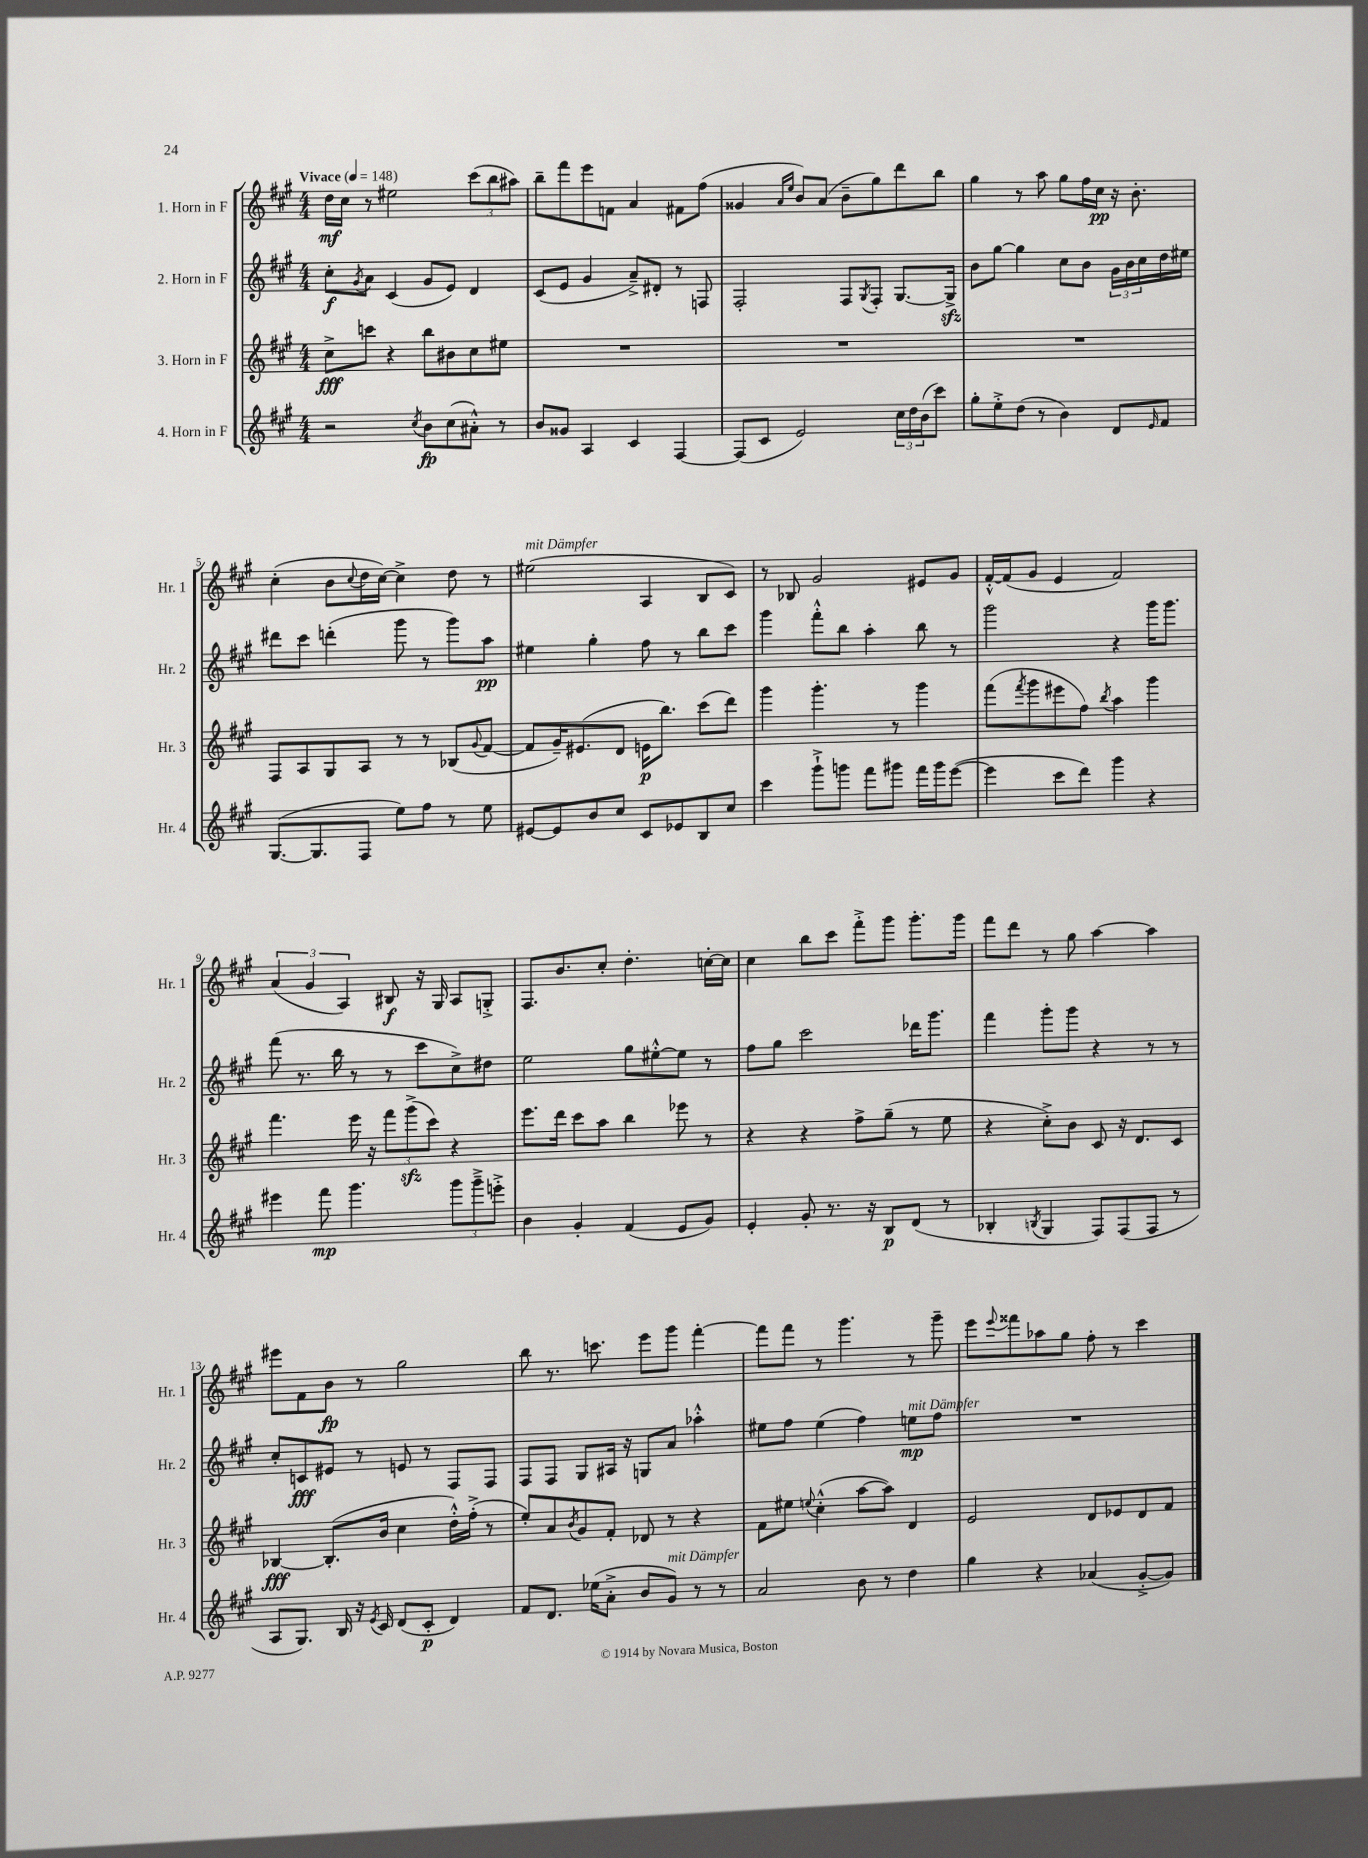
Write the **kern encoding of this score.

**kern	**dynam	**kern	**dynam	**kern	**dynam	**kern	**dynam
*part4	*part4	*part3	*part3	*part2	*part2	*part1	*part1
*staff4	*staff4	*staff3	*staff3	*staff2	*staff2	*staff1	*staff1
*I"4. Horn in F	*	*I"3. Horn in F	*	*I"2. Horn in F	*	*I"1. Horn in F	*
*I'Hr. 4	*	*I'Hr. 3	*	*I'Hr. 2	*	*I'Hr. 1	*
*clefG2	*	*clefG2	*	*clefG2	*	*clefG2	*
*k[f#c#g#]	*	*k[f#c#g#]	*	*k[f#c#g#]	*	*k[f#c#g#]	*
*M4/4	*	*M4/4	*	*M4/4	*	*M4/4	*
*MM148	*	*MM148	*	*MM148	*	*MM148	*
=1	=1	=1	=1	=1	=1	=1	=1
!	!	!	!	!	!	!LO:TX:a:B:t=Vivace	!
2r	.	8cc#^\L	fff	8cc#'\L	f	16dd\LL	mf
.	.	.	.	.	.	16cc#\JJ	.
.	.	.	.	8qg#/	.	.	.
.	.	8cccn\J	.	8a\J	.	8r	.
.	.	4r	.	(4c#/	.	2ee#X\	.
8qcc#/	.	.	.	.	.	.	.
8b\L	fp	8bb\L	.	8g#/L	.	.	.
(8cc#\	.	8b#X\	.	8e/J)	.	.	.
8a#X'^^\J)	.	8cc#\	.	4d/	.	(12ccc#\L	.
.	.	.	.	.	.	12bb\	.
8r	.	8ee#X\J	.	.	.	.	.
.	.	.	.	.	.	12aa#X\J)	.
=2	=2	=2	=2	=2	=2	=2	=2
8b/L	.	1r	.	(8c#/L	.	8bb~\L	.
8g##X/J	.	.	.	8e/J	.	8fff#\	.
4A/	.	.	.	4g#/	.	8eee\	.
.	.	.	.	.	.	8fn\J	.
4c#/	.	.	.	8a~^/L)	.	4a/	.
.	.	.	.	8d#X'/J	.	.	.
[4F#/	.	.	.	8r	.	8f#X\L	.
.	.	.	.	8Fn/	.	(8ff#\J	.
=3	=3	=3	=3	=3	=3	=3	=3
(8F#/L]	.	1r	.	2F#'/	.	4g##X/	.
8c#/J	.	.	.	.	.	.	.
.	.	.	.	.	.	16qqa/LL	.
.	.	.	.	.	.	16qqee/JJ	.
2e/)	.	.	.	.	.	8b/L)	.
.	.	.	.	.	.	(8a/J	.
.	.	.	.	8F#/L	.	8b~\L	.
.	.	.	.	8qG#/	.	.	.
.	.	.	.	8F#'/J	.	8gg#\)	.
24cc#\LL	.	.	.	[8.G#/L	.	8ddd\	.
24dd\	.	.	.	.	.	.	.
(24b\J	.	.	.	.	.	.	.
8ccc#\J)	.	.	.	.	.	8bb\J	.
.	.	.	.	16G#zz^/Jk]	.	.	.
=4	=4	=4	=4	=4	=4	=4	=4
8gg#'\L	.	1r	.	8b\L	.	4gg#\	.
8ee'^\	.	.	.	[8gg#\J	.	.	.
(8dd\J	.	.	.	4gg#\]	.	8r	.
8r	.	.	.	.	.	8aa\	.
4b\)	.	.	.	8cc#\L	.	8gg#\L	.
.	.	.	.	8b\J	.	16ff#\L	.
.	.	.	.	.	.	16cc#\JJ	pp
8d/L	.	.	.	24g#\LL	.	16r	.
.	.	.	.	24b\	.	.	.
.	.	.	.	.	.	8.b'\	.
.	.	.	.	24cc#\	.	.	.
16qqe/	.	.	.	.	.	.	.
8f#/J	.	.	.	16dd\	.	.	.
.	.	.	.	16ee#X\JJ	.	.	.
!!LO:LB:g=z
=5	=5	=5	=5	=5	=5	=5	=5
([8.G#/L	.	8F#/L	.	8ddd#X\L	.	(4cc#'\	.
.	.	8A/	.	8ccc#\J	.	.	.
8.G#/]	.	.	.	.	.	.	.
.	.	8G#/	.	(4dddn'\	.	8b\L	.
.	.	.	.	.	.	8qqcc#/	.
8F#/J	.	8A/J	.	.	.	16dd\L	.
.	.	.	.	.	.	[16cc#\JJ)	.
8ee\L)	.	8r	.	8ggg#\	.	4cc#^\]	.
8ff#\J	.	8r	.	8r	.	.	.
8r	.	(8B-X/L	.	8ggg#\L)	.	8dd\	.
.	.	8qqg#/	.	.	.	.	.
8ee\	.	[8f#/J	.	8aa\J	pp	8r	.
=6	=6	=6	=6	=6	=6	=6	=6
!	!	!	!	!	!	!LO:TX:a:i:t=mit Dämpfer	!
[8e#X/L	.	8f#/L]	.	4ee#X\	.	(2ee#X\	.
8e#/]	.	16g#~/K)	.	.	.	.	.
.	.	(8.e#X/	.	.	.	.	.
8b/	.	.	.	4gg#'\	.	.	.
8cc#/J	.	8d/J	.	.	.	.	.
8c#/L	.	16en\KL	p	8ff#\	.	4A/	.
.	.	8.bb\J)	.	.	.	.	.
8e-X/	.	.	.	8r	.	.	.
8B/	.	(8ccc#\L	.	8bb\L	.	8B/L	.
8cc#/J	.	8ddd\J)	.	8ccc#\J	.	8c#/J)	.
=7	=7	=7	=7	=7	=7	=7	=7
4ccc#\	.	4ggg#\	.	4ggg#\	.	8r	.
.	.	.	.	.	.	8B-X/	.
8ggg#`^\L	.	4.ggg#'\	.	8fff#'^^\L	.	2g#/	.
8gggn\J	.	.	.	8bb\J	.	.	.
8fff#\L	.	.	.	4aa'\	.	.	.
8ggg#X\J	.	8r	.	.	.	.	.
16fff#\LL	.	4ggg#\	.	8bb\	.	8e#X/L	.
16ggg#\J	.	.	.	.	.	.	.
([8eee\J	.	.	.	8r	.	8g#/J	.
=8	=8	=8	=8	=8	=8	=8	=8
4eee\]	.	(8fff#\L	.	2ggg#\	.	[16f#'^^/LL	.
.	.	.	.	.	.	(16f#/J]	.
.	.	8qfff#/	.	.	.	.	.
.	.	8ggg#\	.	.	.	8g#/J	.
8ccc#\L	.	8eee#X\	.	.	.	4e/	.
8ddd\J)	.	8ff#\J)	.	.	.	.	.
.	.	8qbb/	.	.	.	.	.
4ggg#\	.	4aa\	.	4r	.	2f#/)	.
4r	.	4ggg#\	.	16ggg#\KL	.	.	.
.	.	.	.	8.ggg#\J	.	.	.
!!LO:LB:g=z
=9	=9	=9	=9	=9	=9	=9	=9
4eee#X\	.	4.fff#\	.	(8fff#\	.	(6a/	.
.	.	.	.	8.r	.	.	.
.	.	.	.	.	.	6g#/	.
8fff#\	mp	.	.	.	.	.	.
.	.	.	.	16bb\	.	.	.
.	.	.	.	.	.	6A/)	.
4.ggg#\	.	16eee\	.	8r	.	.	.
.	.	16r	.	.	.	.	.
.	.	12fff#\L	.	8r	.	8B#X/	f
.	.	(12ggg#zz^\	.	.	.	.	.
.	.	.	.	8ccc#\L	.	16r	.
.	.	12ccc#\J)	.	.	.	.	.
.	.	.	.	.	.	16G#/	.
12ggg#\L	.	4r	.	8cc#^\)	.	8A/L	.
12ggg#~^\	.	.	.	.	.	.	.
.	.	.	.	8dd#X\J	.	8Gn'^/J	.
12eeen'^\J	.	.	.	.	.	.	.
=10	=10	=10	=10	=10	=10	=10	=10
4b\	.	8.eee\L	.	2ee\	.	8.F#/L	.
.	.	16ddd\Jk	.	.	.	8.b/	.
4g#'/	.	8ccc#\L	.	.	.	.	.
.	.	8aa\J	.	.	.	8cc#'/J	.
(4f#/	.	4bb\	.	8gg#\L	.	4.dd'\	.
.	.	.	.	[8ee#X'^^\	.	.	.
8e/L	.	8eee-X\	.	8ee#\J]	.	.	.
8g#/J)	.	8r	.	8r	.	[16ccn'\LL	.
.	.	.	.	.	.	16cc\JJ]	.
=11	=11	=11	=11	=11	=11	=11	=11
4e'/	.	4r	.	8ff#\L	.	4cc#\	.
.	.	.	.	8gg#\J	.	.	.
8g#'/	.	4r	.	2ccc#\	.	8bb\L	.
8.r	.	.	.	.	.	8ccc#\J	.
.	.	8ff#^\L	.	.	.	8fff#'^\L	.
16r	.	.	.	.	.	.	.
8B/L	p	(8gg#~\J	.	.	.	8ggg#\J	.
(8d/J	.	8r	.	16ddd-X\KL	.	8.ggg#'\L	.
.	.	.	.	8.ggg#\J	.	.	.
8r	.	8ee\	.	.	.	.	.
.	.	.	.	.	.	16ggg#\Jk	.
=12	=12	=12	=12	=12	=12	=12	=12
4B-X'/	.	4r	.	4fff#\	.	8fff#\L	.
.	.	.	.	.	.	8ddd\J	.
8qBn/	.	.	.	.	.	.	.
4G#/	.	8cc#'^\L)	.	8ggg#'\L	.	8r	.
.	.	8b\J	.	8ggg#\J	.	8gg#\	.
8F#/L)	.	8c#/	.	4r	.	[4aa\	.
(8F#/	.	16r	.	.	.	.	.
.	.	8.d/L	.	.	.	.	.
8F#/J	.	.	.	8r	.	4aa\]	.
8r	.	8c#/J	.	8r	.	.	.
!!LO:LB:g=z
=13	=13	=13	=13	=13	=13	=13	=13
8A/L	.	[4B-X/	fff	8cc#'/L	.	8eee#X\L	.
8.G#/J)	.	.	.	8cn/	fff	8f#\	.
.	.	(8.B-'/L]	.	8e#X/J	.	8b\J	fp
16B/	.	.	.	.	.	.	.
16r	.	.	.	8r	.	8r	.
8qe/	.	.	.	.	.	.	.
16c#/	.	16b/Jk	.	.	.	.	.
(8d/L	.	4cc#\	.	8en/	.	2gg#\	.
8c#'/J	p	.	.	8r	.	.	.
4d/)	.	16dd'^^\LL)	.	8F#/L	.	.	.
.	.	(16ff#'^\JJ	.	.	.	.	.
.	.	8r	.	8F#/J	.	.	.
=14	=14	=14	=14	=14	=14	=14	=14
8f#/L	.	8ee'/L)	.	8F#/L	.	8bb\	.
8.d/J	.	8a/	.	8F#/J	.	8.r	.
.	.	8qb/	.	.	.	.	.
.	.	8g#/	.	8G#/L	.	.	.
(16ee-X\KL	.	.	.	.	.	8.cccn\	.
8a'^\J	.	8f#'/J	.	16A#X/Jk	.	.	.
.	.	.	.	16r	.	.	.
8b/L	.	8d-X/	.	8Gn/L	.	8eee\L	.
!LO:TX:a:i:t=mit Dämpfer	!	!	!	!	!	!	!
8g#/J)	.	8r	.	8a/J	.	8ggg#\J	.
8r	.	4r	.	4aa-X'^^\	.	[4fff#'\	.
8r	.	.	.	.	.	.	.
=15	=15	=15	=15	=15	=15	=15	=15
2a/	.	8f#\L	.	8ee#X\L	.	8fff#\L]	.
.	.	8ee#X\J	.	8ff#\J	.	8fff#\J	.
.	.	8qqeen/	.	.	.	.	.
.	.	(4cc#'^^\	.	(4ee#\	.	8r	.
.	.	.	.	.	.	4.ggg#\	.
8b\	.	[8aa\L	.	4ff#\)	.	.	.
8r	.	8aa\J])	.	.	.	.	.
!	!	!	!	!LO:TX:a:i:t=mit Dämpfer	!	!	!
4dd\	.	4d/	.	8een\L	mp	8r	.
.	.	.	.	8ff#\J	.	8ggg#~\	.
=16	=16	=16	=16	=16	=16	=16	=16
4gg#\	.	2e/	.	1r	.	8eee\L	.
.	.	.	.	.	.	8qqeee/	.
.	.	.	.	.	.	8fff##X\	.
4r	.	.	.	.	.	8aa-X\	.
.	.	.	.	.	.	8gg#\J	.
(4a-X/	.	8d/L	.	.	.	8ff#'\	.
.	.	8e-X/	.	.	.	8r	.
[8g#'^/L	.	8d/	.	.	.	4ccc#\	.
8g#/J])	.	8f#/J	.	.	.	.	.
==	==	==	==	==	==	==	==
*-	*-	*-	*-	*-	*-	*-	*-
